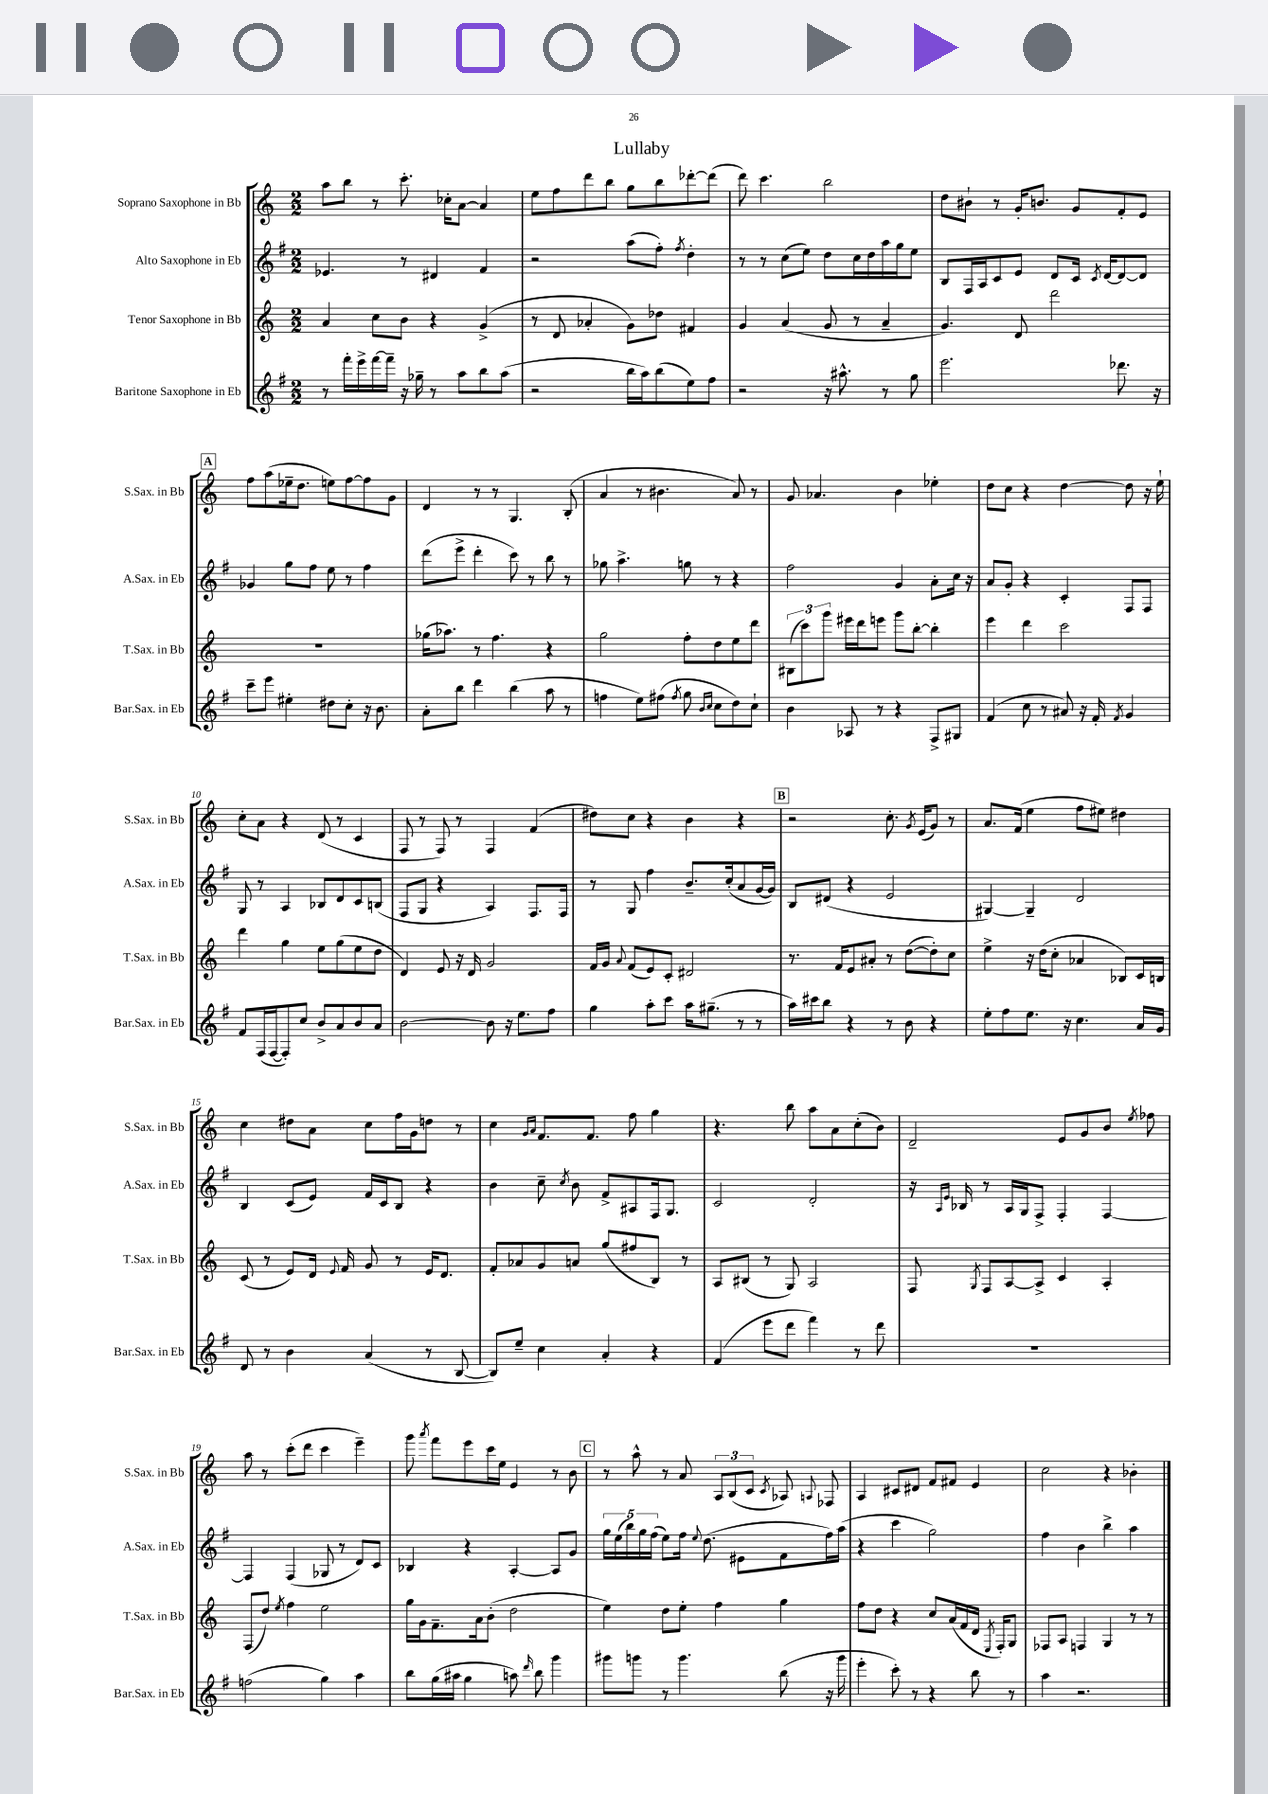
\header { title = "Lullaby" }
<<
\new StaffGroup <<
\new Staff = "s0" \with { instrumentName = "Soprano Saxophone in Bb" shortInstrumentName = "S.Sax. in Bb" } {
    \clef treble \key c \major \numericTimeSignature \time 2/2
    \autoBeamOff a''8[ b''8] r8 c'''8.-. ces''16[-. a'8]~ a'4 |
    e''8[ f''8 d'''8 b''8] g''8[ b''8 des'''8~-. des'''8]( |
    d'''8) c'''4. b''2 |
    d''8[ bis'8]-! r8 g'16[-. b'8.] g'8[ f'8-. e'8] |
    \mark \markup { \box "A" } f''8[ a''8( ees''16-- d''8.] e''8[) f''8~ f''8 g'8] |
    d'4 r8 r8 g4. b8-.( |
    a'4 r8 bis'4. a'8) r8 |
    g'8 aes'4. b'4 ees''4-. |
    d''8[ c''8] r4 d''4~ d''8 r16 e''16-! |
    c''8[-. a'8] r4 d'8( r8 c'4 |
    f8 r8 f8) r8 f4 f'4( |
    dis''8[) c''8] r4 b'4 r4 |
    \mark \markup { \box "B" } r2 c''8.-. \acciaccatura { g'8 } e'16[( g'8]) r8 |
    a'8.[ f'16]( e''4 f''8[ eis''8]) dis''4 |
    c''4 dis''8[ a'8] c''8[ f''16 g'16 d''8] r8 |
    c''4 \grace { g'16[ a'16] } f'8.[ f'8.] f''8 g''4 |
    r4. b''8 a''8[ a'8 c''8-.( b'8]) |
    d'2-- e'8[ g'8 b'8] \acciaccatura { e''8 } fes''8 |
    a''8 r8 c'''8[-.( d'''8] c'''4 e'''4--) |
    g'''8 \acciaccatura { a'''8 } f'''8[ e'''8 c'''16 e''16] e'4 r8 b'8 |
    \mark \markup { \box "C" } r8 a''8-^ r8 a'8 \tuplet 3/2 { a8[ b8( c'8] } \acciaccatura { c'8 } aes8) \appoggiatura { a8 } fes8 |
    a4 cis'8[ dis'8] f'8[ fis'8] e'4 |
    c''2 r4 bes'4-. \bar "|." |
}
\new Staff = "s1" \with { instrumentName = "Alto Saxophone in Eb" shortInstrumentName = "A.Sax. in Eb" } {
    \clef treble \key g \major \numericTimeSignature \time 2/2
    \autoBeamOff ees'4. r8 dis'4 fis'4 |
    r2 a''8[( fis''8]-.) \acciaccatura { fis''8 } d''4-. |
    r8 r8 c''8[( e''8]) d''8[ c''16 d''16 a''16 g''16 e''8] |
    b8[ fis16 a16 c'8 e'8] d'8[ c'16] \acciaccatura { c'8 } d'16[~ d'8~ d'8] |
    \mark \markup { \box "A" } ges'4 g''8[ fis''8] e''8 r8 fis''4 |
    d'''8[( e'''8]-> d'''4-. c'''8) r8 b''8 r8 |
    ges''8 a''4.-> g''8 r8 r4 |
    fis''2 g'4 a'8[-. c''16] r16 |
    a'8[ g'8]-. r4 c'4-. fis8[ fis8] |
    g8 r8 a4 bes8[ d'8 c'8 b8]( |
    fis8[ g8] r4 a4) fis8.[ fis16] |
    r8 g8 fis''4 b'8.[-- c''16-.( a'8 g'16~ g'16]) |
    \mark \markup { \box "B" } b8[ dis'8]( r4 e'2 |
    gis4~) gis4-- d'2 |
    b4 c'8[( e'8]) fis'16[ c'16 b8] r4 |
    b'4 c''8-- \acciaccatura { c''8 } b'8 fis'8[-> ais8 fis16 g8.] |
    c'2 d'2-. |
    r16 \grace { a16[ e'16] } bes16 r8 a16[ g16 fis8]-> fis4-. fis4~ |
    fis4 fis4( ges8 r8 d'8[) c'8] |
    bes4 r4 a4~-. a8[ g'8] |
    \mark \markup { \box "C" } \tuplet 5/4 { g''16[ e''16( b''16) g''16 fis''16]( } e''8[) fis''16] \appoggiatura { e''8 } d''8.( eis'8[ fis'8 fis''16) a''16]( |
    r4 c'''4 g''2) |
    fis''4 b'4 b''4-> a''4 \bar "|." |
}
\new Staff = "s2" \with { instrumentName = "Tenor Saxophone in Bb" shortInstrumentName = "T.Sax. in Bb" } {
    \clef treble \key c \major \numericTimeSignature \time 2/2
    \autoBeamOff a'4 c''8[ b'8] r4 g'4->( |
    r8 d'8 aes'4-. g'8[) des''8] fis'4 |
    g'4 a'4( g'8 r8 a'4-- |
    g'4.) d'8 d'''2 |
    \mark \markup { \box "A" } R1 |
    ges''16[( aes''8.]) r8 f''4. r4 |
    g''2 f''8[-. d''8 e''8 d'''8] |
    \tuplet 3/2 { bis8[( c'''8) g'''8] } eis'''16[ d'''16 e'''8] g'''8[ b''8]~-. b''4-. |
    e'''4 d'''4 c'''2 |
    d'''4 g''4 e''8[ g''8( e''8 d''8] |
    d'4) e'8 r16 d'16 g'2 |
    f'16[ g'16] \appoggiatura { a'8 } f'8[( e'8) c'8]-. dis'2 |
    \mark \markup { \box "B" } r8. f'16[ e'8 ais'8]-. r8 d''8[~( d''8-.) c''8] |
    e''4-> r16 d''16[( c''8]-. aes'4 bes8[) c'16 b16] |
    c'8( r8 e'8[) d'16] \appoggiatura { e'8 } f'16 g'8 r8 e'16[ d'8.] |
    f'8[-. aes'8 g'8 a'8] g''8[( fis''8 b8]) r8 |
    a8[ bis8]( r8 g8) a2 |
    f8 \acciaccatura { g8 } f8[ a8~ a8]-> c'4 a4-. |
    f8[( d''8]) \acciaccatura { e''8 } f''4 e''2 |
    g''16[ g'16 f'8.-- a'16 b'8]-.( d''2 |
    \mark \markup { \box "C" } e''4) d''8[ e''8]-. f''4 g''4 |
    f''8[ d''8] r4 c''8[ a'16( f'16 d'16] \acciaccatura { e8 } f16[-.) g8] |
    fes8[ a8] f4 g4 r8 r8 \bar "|." |
}
\new Staff = "s3" \with { instrumentName = "Baritone Saxophone in Eb" shortInstrumentName = "Bar.Sax. in Eb" } {
    \clef treble \key g \major \numericTimeSignature \time 2/2
    \autoBeamOff r8 fis'''16[-. e'''16-> fis'''16~ fis'''16]-- r16 ges''16-- r8 a''8[ b''8 a''8]( |
    r2 b''16[ a''16) b''8( e''8) fis''8] |
    r2 r16 ais''8.-^ r8 g''8 |
    e'''2. des'''8. r16 |
    \mark \markup { \box "A" } c'''8[-- e'''8] eis''4-. dis''8[ c''8]-. r16 b'8. |
    a'8[-. b''8] d'''4 b''4( a''8 r8 |
    f''4 e''8[) fis''8]( \acciaccatura { fis''8 } g''8 \grace { b'16[ c''16] } c''8[ d''8) c''8]-! |
    b'4 aes8 r8 r4 fis8[-> gis8] |
    fis'4( c''8 r8 ais'8) r16 fis'16-. \acciaccatura { fis'8 } g'4 |
    fis'8[ fis16( fis16~ fis8-.) c''8] b'8[-> a'8 b'8 a'8] |
    b'2~ b'8 r16 e''8.[ fis''8] |
    g''4 a''8[-. c'''8] a''16[ gis''8.]--( r8 r8 |
    \mark \markup { \box "B" } a''16[) cis'''16 b''8] r4 r8 b'8 r4 |
    e''8[-. fis''8 e''8.] r16 c''4. a'16[ g'16] |
    d'8 r8 b'4 a'4( r8 b8~ |
    b8[) e''8]-- c''4 a'4-. r4 |
    fis'4( e'''8[ d'''8] fis'''4) r8 d'''8 |
    R1 |
    f''2( g''4) a''4 |
    b''8[ g''16( ais''16] g''4 a''8) \grace { d'''16 } b''8 g'''4 |
    \mark \markup { \box "C" } gis'''8[ g'''8] r8 g'''4. b''8( r16 g'''16 |
    e'''4-. c'''8-.) r8 r4 b''8 r8 |
    a''4 r2. \bar "|." |
}
>>
>>
